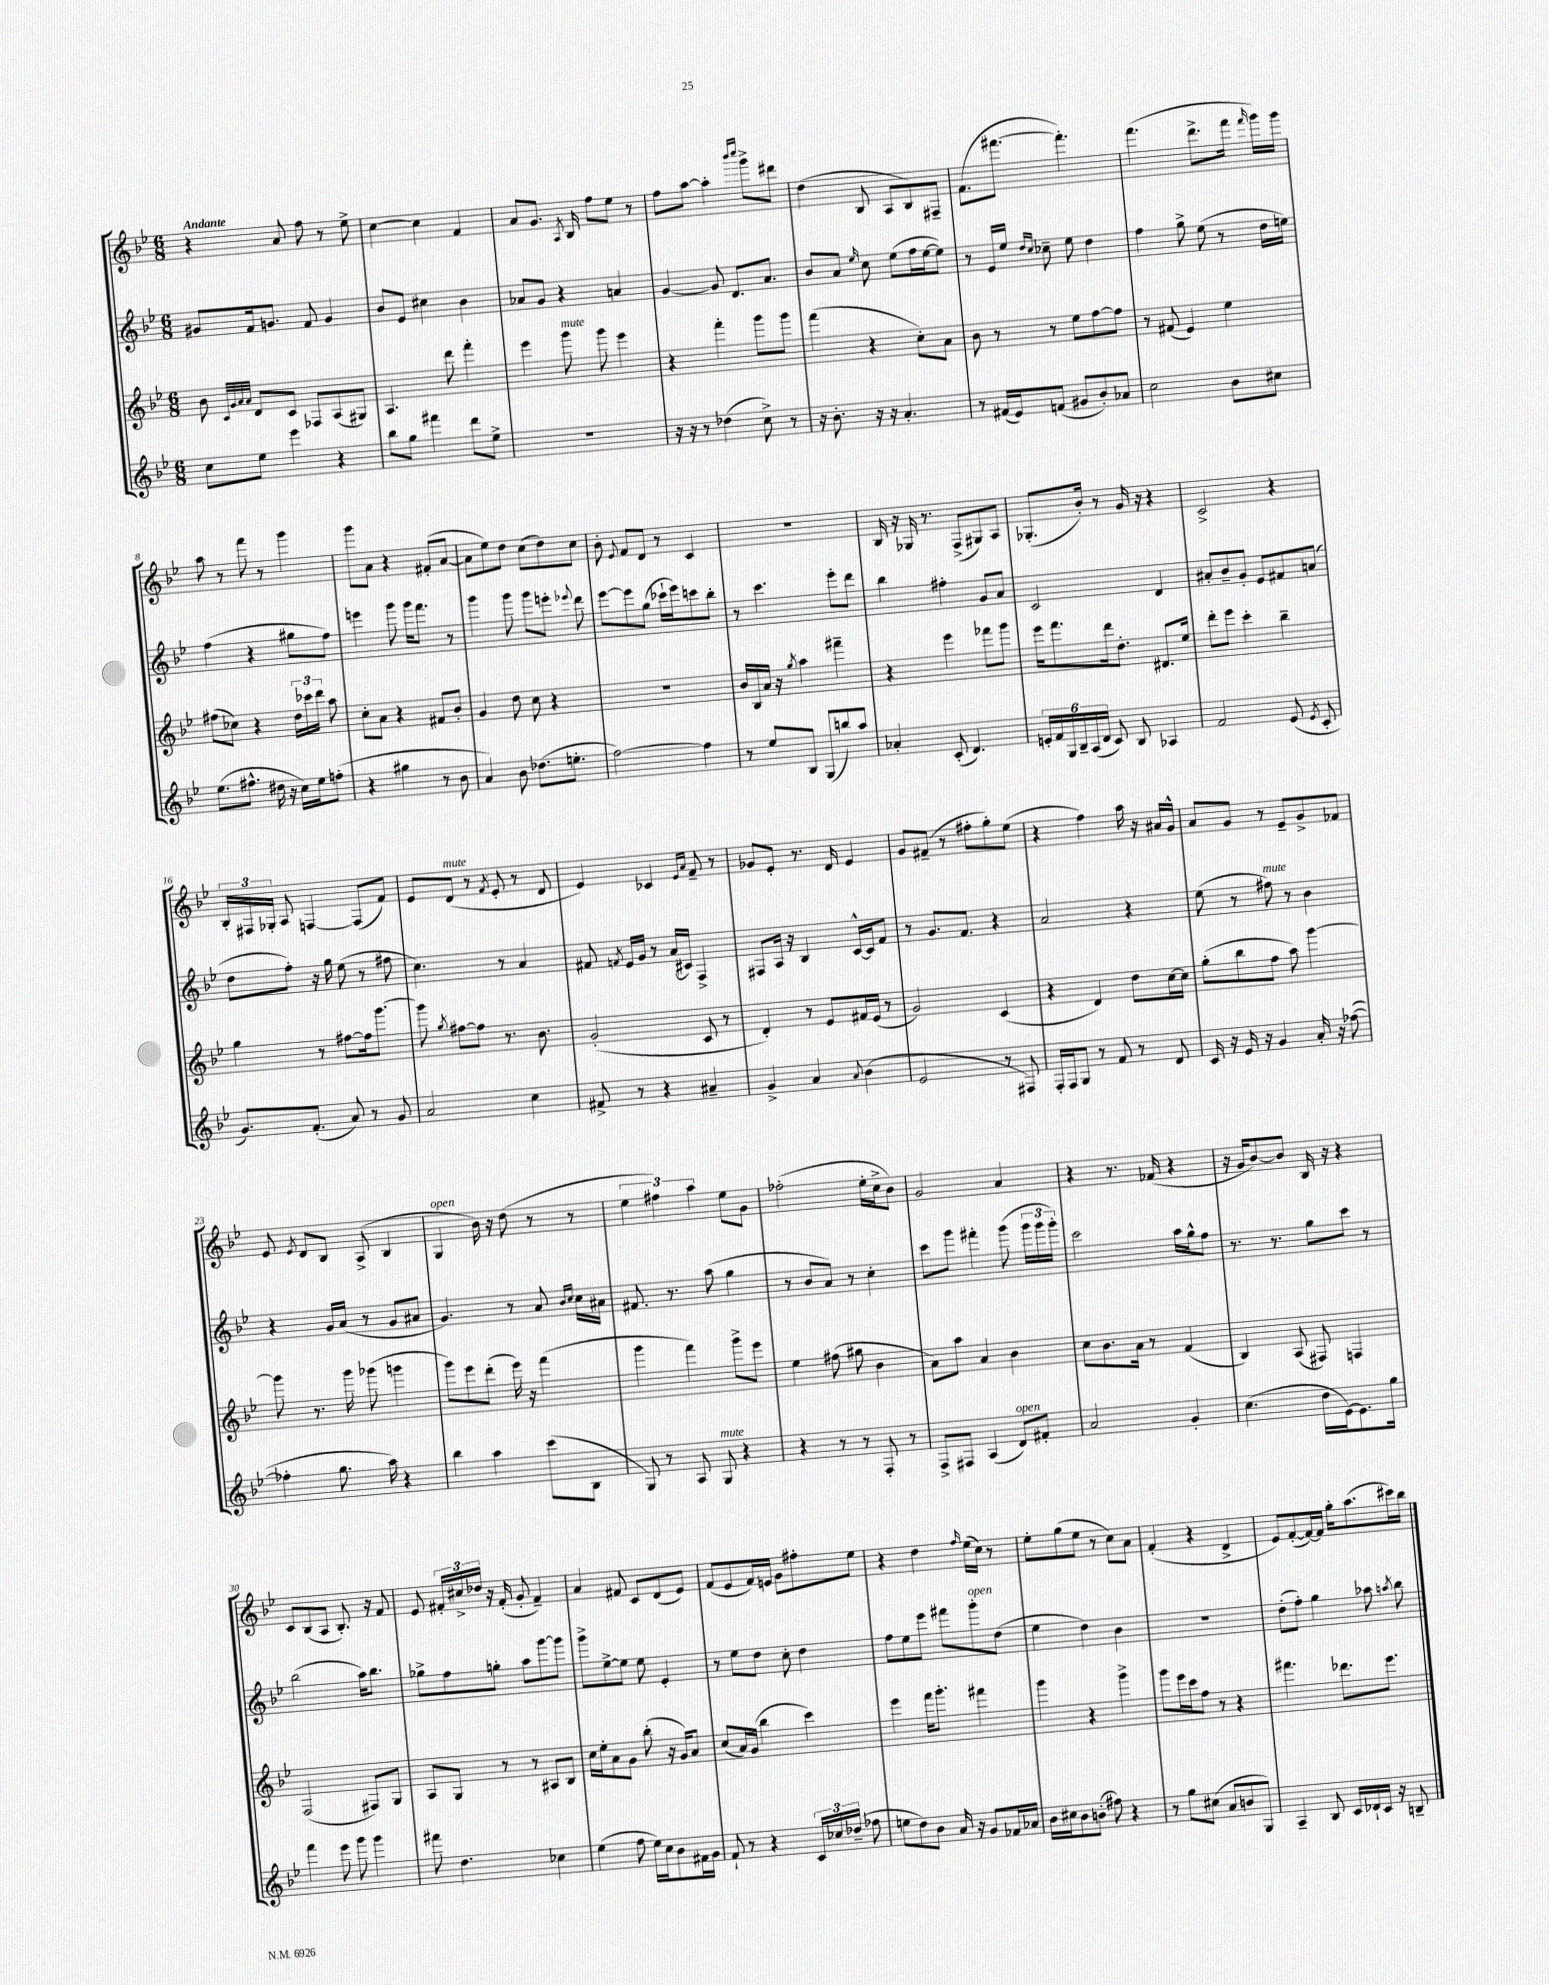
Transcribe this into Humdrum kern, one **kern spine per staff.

**kern	**kern	**kern	**kern
*part4	*part3	*part2	*part1
*staff4	*staff3	*staff2	*staff1
*clefG2	*clefG2	*clefG2	*clefG2
*k[b-e-]	*k[b-e-]	*k[b-e-]	*k[b-e-]
*M6/8	*M6/8	*M6/8	*M6/8
=1	=1	=1	=1
!	!	!	!LO:TX:a:B:t=Andante
8cc\L	8b-\	8g#X/L	4r
.	32qqc/LLL	.	.
.	32qqg/	.	.
.	32qqa/	.	.
.	32qqa/JJJ	.	.
8ee-\J	8d/L	16f/k	.
.	.	8.gn/J	.
4eee-\	8c/J	.	8a/
.	8F-X/L	8f/	8ff\
4r	(8A/	4g/	8r
.	8G#X/J)	.	8ee-^\
=2	=2	=2	=2
8bb-\L	4.A/	8b-/L	[4cc\
8gg\J	.	8e-/J	.
4fff#X\	.	4cc#X\	4cc\]
.	8ddd\	.	.
8ddd\L	4fff'\	4b-\	4f/
8ee-^\J	.	.	.
=3	=3	=3	=3
2.r	4eee-\	8a-X/L	8a/L
.	.	8g/J	8.g/J
!	!LO:TX:a:i:t=mute	!	!
.	8ggg\	4r	.
.	.	.	8qA/
.	.	.	16B-/
.	8ggg\	.	8ff\L
.	4eee-\	4an/	8ee-\J
.	.	.	8r
=4	=4	=4	=4
16r	4r	[4g/	8ff\L
16r	.	.	.
8r	.	.	[8aa\J
(4dd-X\	4fff'\	8g/]	4aa'\]
.	.	8.d/L	.
.	.	.	16qqbbb-/LL
.	.	.	16qqcccc/JJ
8cc^\)	8ggg\L	.	8ggg^\L
.	.	8.a/J	.
8r	8ggg\J	.	8ddd#X\J
=5	=5	=5	=5
16r	(4fff\	8b-/L	(4dd\
8.b-'\	.	.	.
.	.	8a/J	.
.	.	16qqee-/	.
16r	4r	8cc\	8B-/
16r	.	.	.
4.a'/	.	(8ee-\L	8A/L
.	8cc'\L)	16ff\L	8B-/)
.	.	[16ee-\J	.
.	8a\J	8ee-\J])	8F#X~/J
=6	=6	=6	=6
8r	8b-\	8r	(8.f\L
(16f#X/LL	8r	16e-/LL	.
16e-/J)	.	16ee-/JJ	[8.fff#X\J
.	.	16qqdd/LL	.
.	.	16qqcc/JJ	.
(8fn/J	8r	8cc-X~\	.
8g#X/L	8ee-\L	8ee-\	4.fff#'\])
8b-'/)	[8ff\	4dd\	.
8a-X/J	8ff\J]	.	.
=7	=7	=7	=7
2cc\	8r	4ff\	(4.fff\
.	(8f#X/	.	.
.	4e-/)	8gg^\	.
.	.	(8ee-\	8.ddd^\L
8b-\L	4ee-\	8r	.
.	.	.	16fff\Jk
.	.	.	16qqfff/
8cc#X\J	.	16dd\LL	16ggg\LL)
.	.	16een\JJ)	16ggg\JJ
!!LO:LB:g=z
=8	=8	=8	=8
(8.ee-\L	(8ff#X\L	(4ff\	8aa\
.	8cc-X\J)	.	8r
8.ff#X^^\J	.	.	.
.	4r	4r	8fff\
16dd#X\	.	.	8r
16r	.	.	.
16cc\LL)	24dd\LL	8gg#X\L	4ggg\
.	24ccc-X\	.	.
16ee-\J	.	.	.
.	24ddd\JJ	.	.
(8ffn'\J	8aa\	8ff\J)	.
=9	=9	=9	=9
4r	8cc'\L	4eeen\	8ggg\L
.	8a\J	.	8a\J
4gg#X\	4r	8ggg\	4r
.	.	16ggg\KL	.
.	.	8.fff\J	.
8r	8f#X/L	.	(8f#X'/L
8b-\	8b-'/J	8r	[8a/J
=10	=10	=10	=10
4a/)	4g/	4ggg\	8a\L]
.	.	.	8ee-\)
8b-\	8dd\	8ggg\	8dd\J
(8.dd-X\L	8cc\	8ggg\L	(8cc\L
.	4r	8eeen'\J	8dd\)
8.een'\J	.	.	.
.	.	8qqeee-X/	.
.	.	8ddd\	8cc\J
=11	=11	=11	=11
[2ff\)	2.r	[8eee-\L	8b-'\
.	.	.	8qqe-/
.	.	8eee-\]	8f/L
.	.	(8gg\J	8d/J
.	.	16ccc-X`\LL	8r
.	.	16eee-\J)	.
4ff\]	.	8cccn\	4c/
.	.	8bb-'\J	.
=12	=12	=12	=12
8r	16b-/LL	8r	2.r
.	16B-/	.	.
8ee-/L	16a/JJ	4.ccc\	.
.	16r	.	.
.	8qgg/	.	.
8B-/J	4aa\	.	.
(8G/L	.	.	.
8bbn/)	4fff#X~\	8eee-'\L	.
8aa/J	.	8ddd\J	.
=13	=13	=13	=13
4a-X'/	4r	4bb-\	16B-/
.	.	.	16r
.	.	.	16G-X/
.	.	.	8.r
(8c'/	4eee-\	4ff#X'\	.
4.d/)	.	.	(8F^/L
.	8fff-X\L	8g/L	8G#X/)
.	8ggg\J	8a/J	8A/J
=14	=14	=14	=14
24en'/LL	16eee-\KL	2c/	(8.G-X'/L
24f/	.	.	.
.	8.fff\	.	.
24G/	.	.	.
24B-~/	.	.	.
(24A/	.	.	.
.	.	.	16b-'/Jk)
24d/JJ	.	.	.
8c/)	16ddd\k	.	8r
.	8.dd'\J	.	.
8B-/	.	.	16g/
.	.	.	16r
4A-X/	8.d#X/L	4d/	4r
.	16ee-/Jk	.	.
=15	=15	=15	=15
2f/	8ddd'\L	8a#X'/L	2c^/
.	8eee-\J	8b-~/	.
.	4ccc'\	8g'/J	.
.	.	8e-/L	.
(8e-/	4bb-~\	8f#X/	4r
8qe-/	.	.	.
8c'/	.	(8an/J	.
!!LO:LB:g=z
=16	=16	=16	=16
8.g/L)	4gg\	8dd\L	24B-'/LL
.	.	.	24F#X/
.	.	.	24G-X'/JJ
.	.	8ff'\J)	8A/
(8.f'/J	.	.	.
.	8r	16r	[4Fn/
.	.	16gg\	.
8a/)	[8ff#X\L	(8ee-\	.
8r	16ff#\k]	8r	(8F/L]
.	[8.ggg\J	.	.
8g/	.	8ff#X\	8f/J)
=17	=17	=17	=17
2a/	8ggg\]	4.cc\)	8e-/L
.	8qgg/	.	.
!	!	!	!LO:TX:a:i:t=mute
.	[8ff#X\L	.	(8d/J
.	8ff#\J]	.	8r
.	.	.	8qf/
.	8.r	8r	8e-'/
4cc\	.	4a/	8r
.	8.b-\	.	.
.	.	.	8d/
=18	=18	=18	=18
8f#X^/	(2g'/	8f#X/	4e-/)
.	.	8qfn/	.
8r	.	16e-/LL	.
.	.	16g/JJ	.
4r	.	8r	4c-X/
.	.	(16a/LL	.
.	.	16c#X/JJ)	.
.	.	.	16qqe-/LL
.	.	.	16qqa/JJ
4a#X~/	8c/	4F^/	8f~/
.	8r	.	8r
=19	=19	=19	=19
4g^/	4d'/)	8F#X/L	8g-X/L
.	.	16A/Jk	8e-'/J
.	.	16r	.
4a/	8r	4B-/	8.r
.	8e-/L	.	.
.	.	.	16d/
8qqa/	.	.	.
(4b-\	16f#X/L	[16c^^/LL	4e-/
.	(16e-/JJ	16c/J]	.
.	8r	8f/J	.
=20	=20	=20	=20
2e-/	2g/)	8r	8g/L
.	.	8.g/L	(8f#X~/J
.	.	.	8r
.	.	8.f/J	.
.	.	.	8ff#X'\L
8r	(4c/	4r	8gg'\)
8F#X/)	.	.	(8ee-\J
=21	=21	=21	=21
16F'/LL	4r	2a/	4r
16F/J	.	.	.
8G/J	.	.	.
8r	4d/)	.	4ff\)
8f/	.	.	.
8r	8dd\L	4r	16aa\
.	.	.	16r
8d/	[16cc\L	.	16a#X/LL
.	16cc\JJ]	.	16g^^/JJ
=22	=22	=22	=22
16c/	(8gg'\L	(8ee-\	8a/L
16r	.	.	.
16e-/	8bb-\	8r	8g/J
16r	.	.	.
!	!	!LO:TX:a:i:t=mute	!
4g/	8ff\J	8ff#X\)	8r
.	8aa\)	8r	8e-~/L
16a'/	[4ggg\	4b-\	8g^/
16r	.	.	.
([8ff-X\	.	.	8f-X/J
!!LO:LB:g=z
=23	=23	=23	=23
4ff-X'\]	8ggg\]	4r	8e-/
.	.	.	8qe-/
.	8.r	.	8d/L
8.gg\	.	16g/LL	8B-/J
.	16ggg\	(16a/JJ	.
.	(8ggg-X\	8r	(8A^/
16aa\)	.	.	.
4r	4gggn\	8g/L	4B-/
.	.	8a#X/J	.
=24	=24	=24	=24
!	!	!	!LO:TX:a:i:t=open
4bb-\	8ggg\L)	4.g/)	4G/
.	8eee-\	.	.
4aa\	(8ddd'\J	.	16b-\)
.	.	.	16r
.	16eee-\)	8r	(8dd\
.	16r	.	.
(8ccc\L	(4fff\	8a/	8r
.	.	16qqb-/LL	.
.	.	16qqcc/JJ	.
8B-\J	.	16cc\LL	8r
.	.	16a#X\JJ	.
=25	=25	=25	=25
8G/)	4ggg\	8.f#X/	6ee-\
8r	.	.	.
.	.	.	6ff#X\)
.	.	8.r	.
8A/	4fff\)	.	.
.	.	.	6aa\
!LO:TX:a:i:t=mute	!	!	!
8G/	.	(8aa\	.
4r	8ggg^\L	4gg\	8ee-\L
.	8eee-\J	.	8g\J
=26	=26	=26	=26
4r	4ee-\	8r	(2ff-X'\
.	.	8b-/L	.
8r	(8ff#X\	8a/J)	.
8r	8gg#X\	8r	.
8F'/	4b-\	4cc'\	16ee-'\LL
.	.	.	16cc^\J
8r	.	.	8b-\J)
=27	=27	=27	=27
8F^/L	8a\L)	8ccc\L	2g/
8F#X/J	8aa\J	8ggg\J	.
(4A/	4a/	4fff#X'\	.
!LO:TX:a:i:t=open	!	!	!
8d/L)	4b-\	(8ggg\	4a/
8f#X'/J	.	24ggg\LL	.
.	.	24ggg\	.
.	.	24ggg'\JJ)	.
=28	=28	=28	=28
2a/	8cc\L	2ccc\	4r
.	8.b-\	.	.
.	.	.	8.r
.	16a\Jk	.	.
.	8r	.	.
.	.	.	(16f-X/
4g'/	(4f/	16aa\LL	4r
.	.	16gg^^\J	.
.	.	8ff\J	.
=29	=29	=29	=29
(4.cc\	4B-/)	8.r	16r
.	.	.	16g/KL
.	.	.	[8b-/)
.	.	8.r	.
.	(8A/	.	8b-/J]
16dd\LL	8F#X/)	8gg\L	16B-/
[16e-\J)	.	.	16r
8.e-\]	4Fn/	8ccc\J	4r
.	.	8r	.
16gg\Jk	.	.	.
!!LO:LB:g=z
=30	=30	=30	=30
4fff\	(2F/	(2bb-\	8c/L
.	.	.	(8B-/
8eee-\	.	.	8A/J
8ggg\	.	.	8.B-'/)
4ggg\	8F#X/L)	16aa\KL)	.
.	.	8.bb-\J	16r
.	8G/J	.	8f/
=31	=31	=31	=31
8fff#X\	8A/L	8gg-X^\L	8e-/
4.dd\	8G/J	8ff\	24f#X'/LL
.	.	.	24cc#X^/
.	.	.	24dd-X/JJ
.	8r	8ggn'\J	16r
.	.	.	(16f#'/
.	8r	8aa\L	8g'/
4cc-X\	8A#X/L	[8ggg\	4f#~/)
.	8B-/J	8ggg\J]	.
=32	=32	=32	=32
(4ee-\	16cc\LL	8ggg^\L	4a/
.	16ee-'\J	.	.
.	8a\	[8ee-^\	.
8ff\	8g\J	8ee-\J]	8f#X/
16ee-\LL)	(8bb-'\	8ee-\	8c/L
16cc\J	.	.	.
8b-\	16r	4e-'/	(8d/
.	16g/KL)	.	.
16f#X\L	8a/J	.	8e-/J)
16g\JJ	.	.	.
=33	=33	=33	=33
8f`/	(8cc/L	8r	(8f/L
8r	16a/L)	8ee-\L	8e-/
.	(16g/JJ	.	.
4r	4bb-\	8dd\J	16f/L)
.	.	.	16en/JJ
.	.	8cc'\	8g\L
24c/LL	4ccc\)	4dd\	8ff#X'\
24cc-X/	.	.	.
(24dd-X~/JJ	.	.	.
8ff-X\	.	.	8ee-\J
=34	=34	=34	=34
8een\L	4eee-\	8ff\L	4r
8dd\)	.	8ee-\	.
8b-\J	16fff\KL	8eee-\J	4dd\
.	8.ggg'\J	.	.
16a/	.	8fff#X\L	.
16r	.	.	.
.	.	.	16qqff/
!	!	!LO:TX:a:i:t=open	!
8g/L	4fff#X\	8ggg'\	(16ee-\LL
.	.	.	16cc\JJ)
16f-X/L	.	(8dd\J	8r
16a-X/JJ	.	.	.
=35	=35	=35	=35
16b-\LL	4ggg\	4ee-\	8ee-'\L
16cc#X\J	.	.	.
8b-\	.	.	(8gg\
(8bn'\J	4r	4dd\)	8ee-\J
8ff#X\)	.	.	8r
4r	4ggg^\	4b-\	8cc\L)
.	.	.	8a\J
=36	=36	=36	=36
8r	8ggg\L	2.r	(4f'/
8gg\L	16eee-\L	.	.
.	16ccc\J	.	.
(8cc#X\J	8ff\J	.	4r
8a/L	8r	.	.
8bn/	4r	.	4d^/
8G/J)	.	.	.
=37	=37	=37	=37
4A~/	4.fff#X\	(8dd'\L	8e-/L)
.	.	8ff'\J)	([8f'/
8B-/	.	4gg\	16f/L_)
.	.	.	16f/JJ]
16c/LL	8.ddd-X\L	.	16gg'\KL
16d-X`/	.	.	(8.aa\
16c/JJ	.	8aa-X\	.
16r	8.eee-\J	.	.
.	.	8qaan/	.
8Bn~/	.	8bb-\	16ccc#X\L)
.	.	.	16bb-\JJ
==	==	==	==
*-	*-	*-	*-
